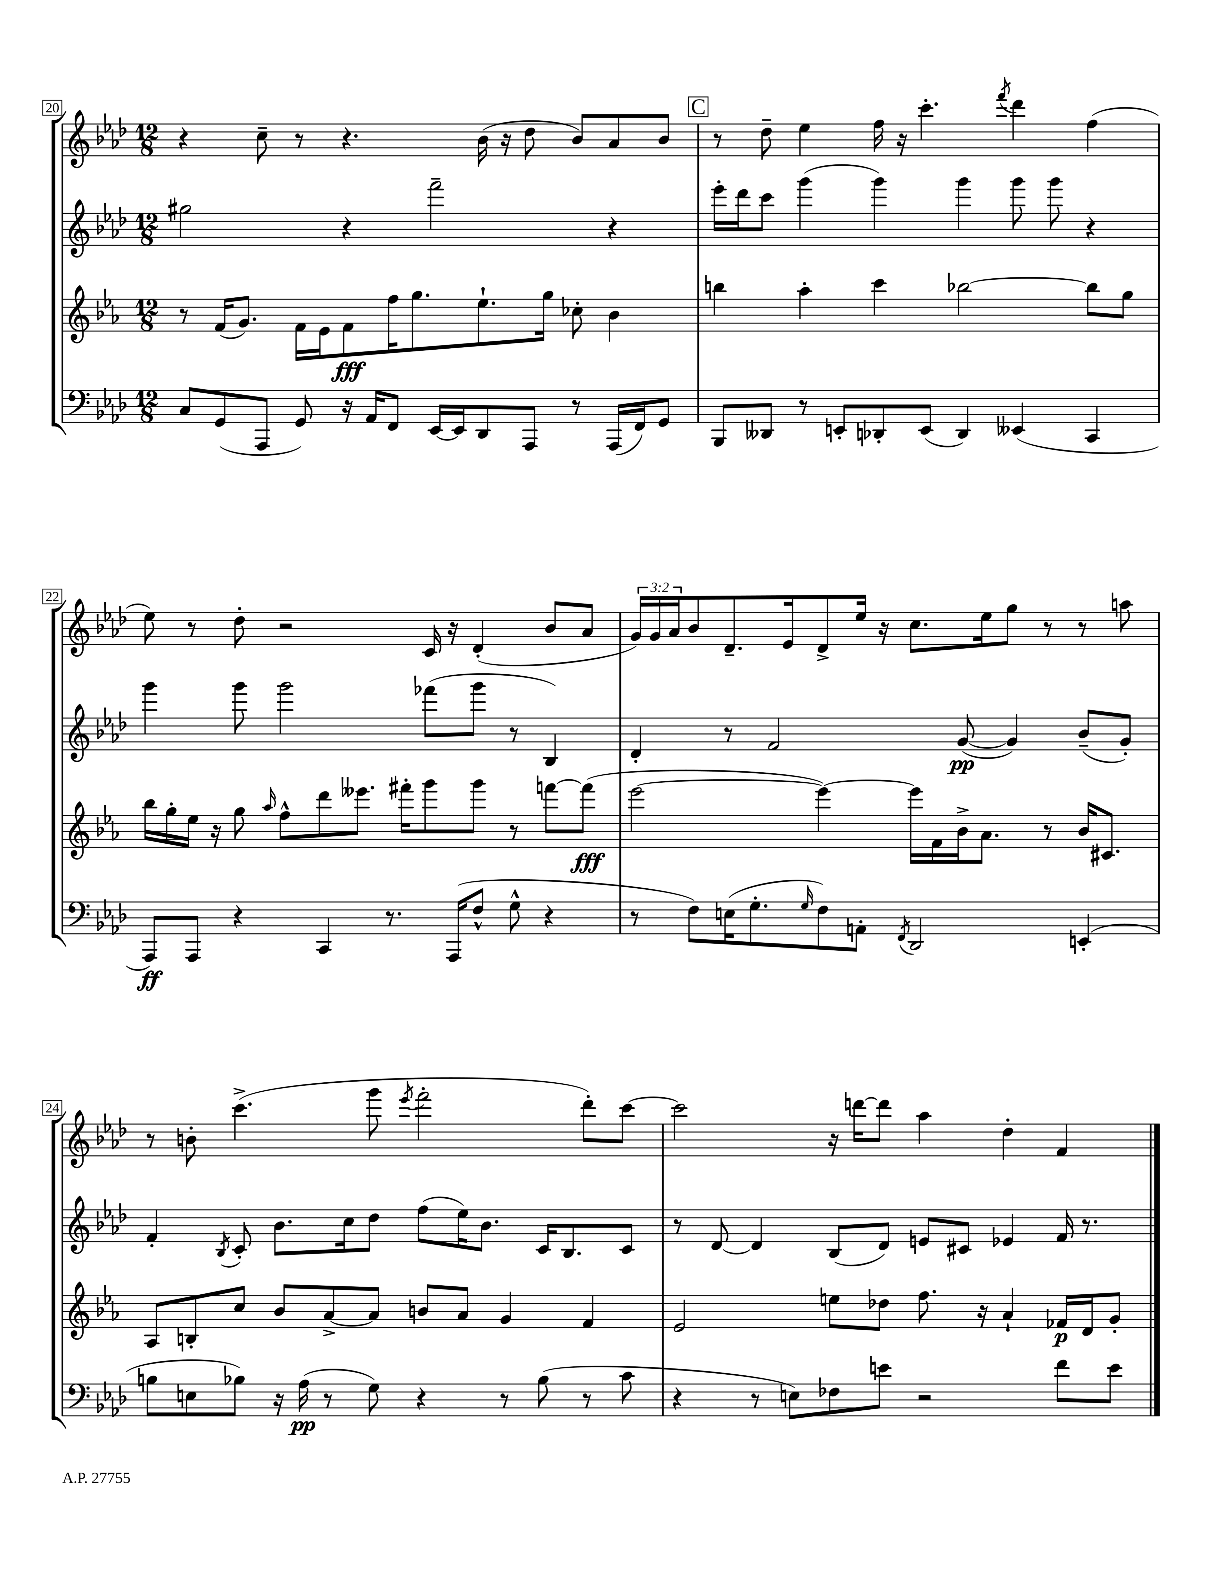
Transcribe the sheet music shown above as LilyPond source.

<<
\new StaffGroup <<
\new Staff = "s0" {
    \clef treble \key aes \major \numericTimeSignature \time 12/8 \override Staff.TupletNumber.text = #tuplet-number::calc-fraction-text
    r4 c''8-- r8 r4. bes'16( r16 des''8 bes'8) aes'8 bes'8 |
    \mark \markup { \box "C" } r8 des''8-- ees''4 f''16 r16 c'''4.-. \acciaccatura { f'''8 } des'''4 f''4( |
    ees''8) r8 des''8-. r2 c'16 r16 des'4-.( bes'8 aes'8 |
    \tuplet 3/2 { g'16) g'16 aes'16 } bes'8 des'8.-- ees'16 des'8-> ees''16 r16 c''8. ees''16 g''8 r8 r8 a''8 |
    r8 b'8-. c'''4.->( g'''8 \acciaccatura { ees'''8 } f'''2-. des'''8-.) c'''8~ |
    c'''2 r16 d'''16~ d'''8 aes''4 des''4-. f'4 \bar "|." |
}
\new Staff = "s1" {
    \clef treble \key aes \major \numericTimeSignature \time 12/8
    gis''2 r4 f'''2-- r4 |
    \mark \markup { \box "C" } ees'''16-. des'''16 c'''8 g'''4( g'''4) g'''4 g'''8 g'''8 r4 |
    g'''4 g'''8 g'''2 fes'''8( g'''8 r8 bes4) |
    des'4-. r8 f'2 g'8~\pp( g'4) bes'8--( g'8-.) |
    f'4-. \acciaccatura { bes8 } c'8-. bes'8. c''16 des''8 f''8( ees''16) bes'8. c'16 bes8. c'8 |
    r8 des'8~ des'4 bes8( des'8) e'8 cis'8 ees'4 f'16 r8. \bar "|." |
}
\new Staff = "s2" {
    \clef treble \key ees \major \numericTimeSignature \time 12/8
    r8 f'16( g'8.) f'16 ees'16 f'8\fff f''16 g''8. ees''8.-! g''16 ces''8-. bes'4 |
    \mark \markup { \box "C" } b''4 aes''4-. c'''4 bes''2~ bes''8 g''8 |
    bes''16 g''16-. ees''16 r16 g''8 \grace { aes''16 } f''8-^ d'''8 eeses'''8. fis'''16-. g'''8 g'''8 r8 f'''8~ f'''8\fff( |
    ees'''2~ ees'''4~) ees'''16 f'16 bes'16-> aes'8. r8 bes'16 cis'8. |
    aes8 b8-. c''8 bes'8 aes'8~-> aes'8 b'8 aes'8 g'4 f'4 |
    ees'2 e''8 des''8 f''8. r16 aes'4-! fes'16\p d'16 g'8-. \bar "|." |
}
\new Staff = "s3" {
    \clef bass \key aes \major \numericTimeSignature \time 12/8
    c8 g,8( aes,,8 g,8) r16 aes,16 f,8 ees,16~ ees,16 des,8 aes,,8 r8 aes,,16( f,16) g,8 |
    \mark \markup { \box "C" } bes,,8 deses,8 r8 e,8-. des,8-. e,8( des,4) eeses,4( c,4 |
    aes,,8\ff) aes,,8 r4 c,4 r8. aes,,16( f8-^ g8-^ r4 |
    r8 f8) e16( g8.-. \grace { g16 } f8) a,8-. \acciaccatura { f,8 } des,2 e,4-.( |
    b8 e8 bes8) r16 aes16\pp( r8 g8) r4 r8 bes8( r8 c'8 |
    r4 r8 e8) fes8 e'8 r2 f'8 e'8 \bar "|." |
}
>>
>>
\layout { \context { \Score currentBarNumber = #20 \override BarNumber.stencil = #(make-stencil-boxer 0.1 0.3 ly:text-interface::print) } }
